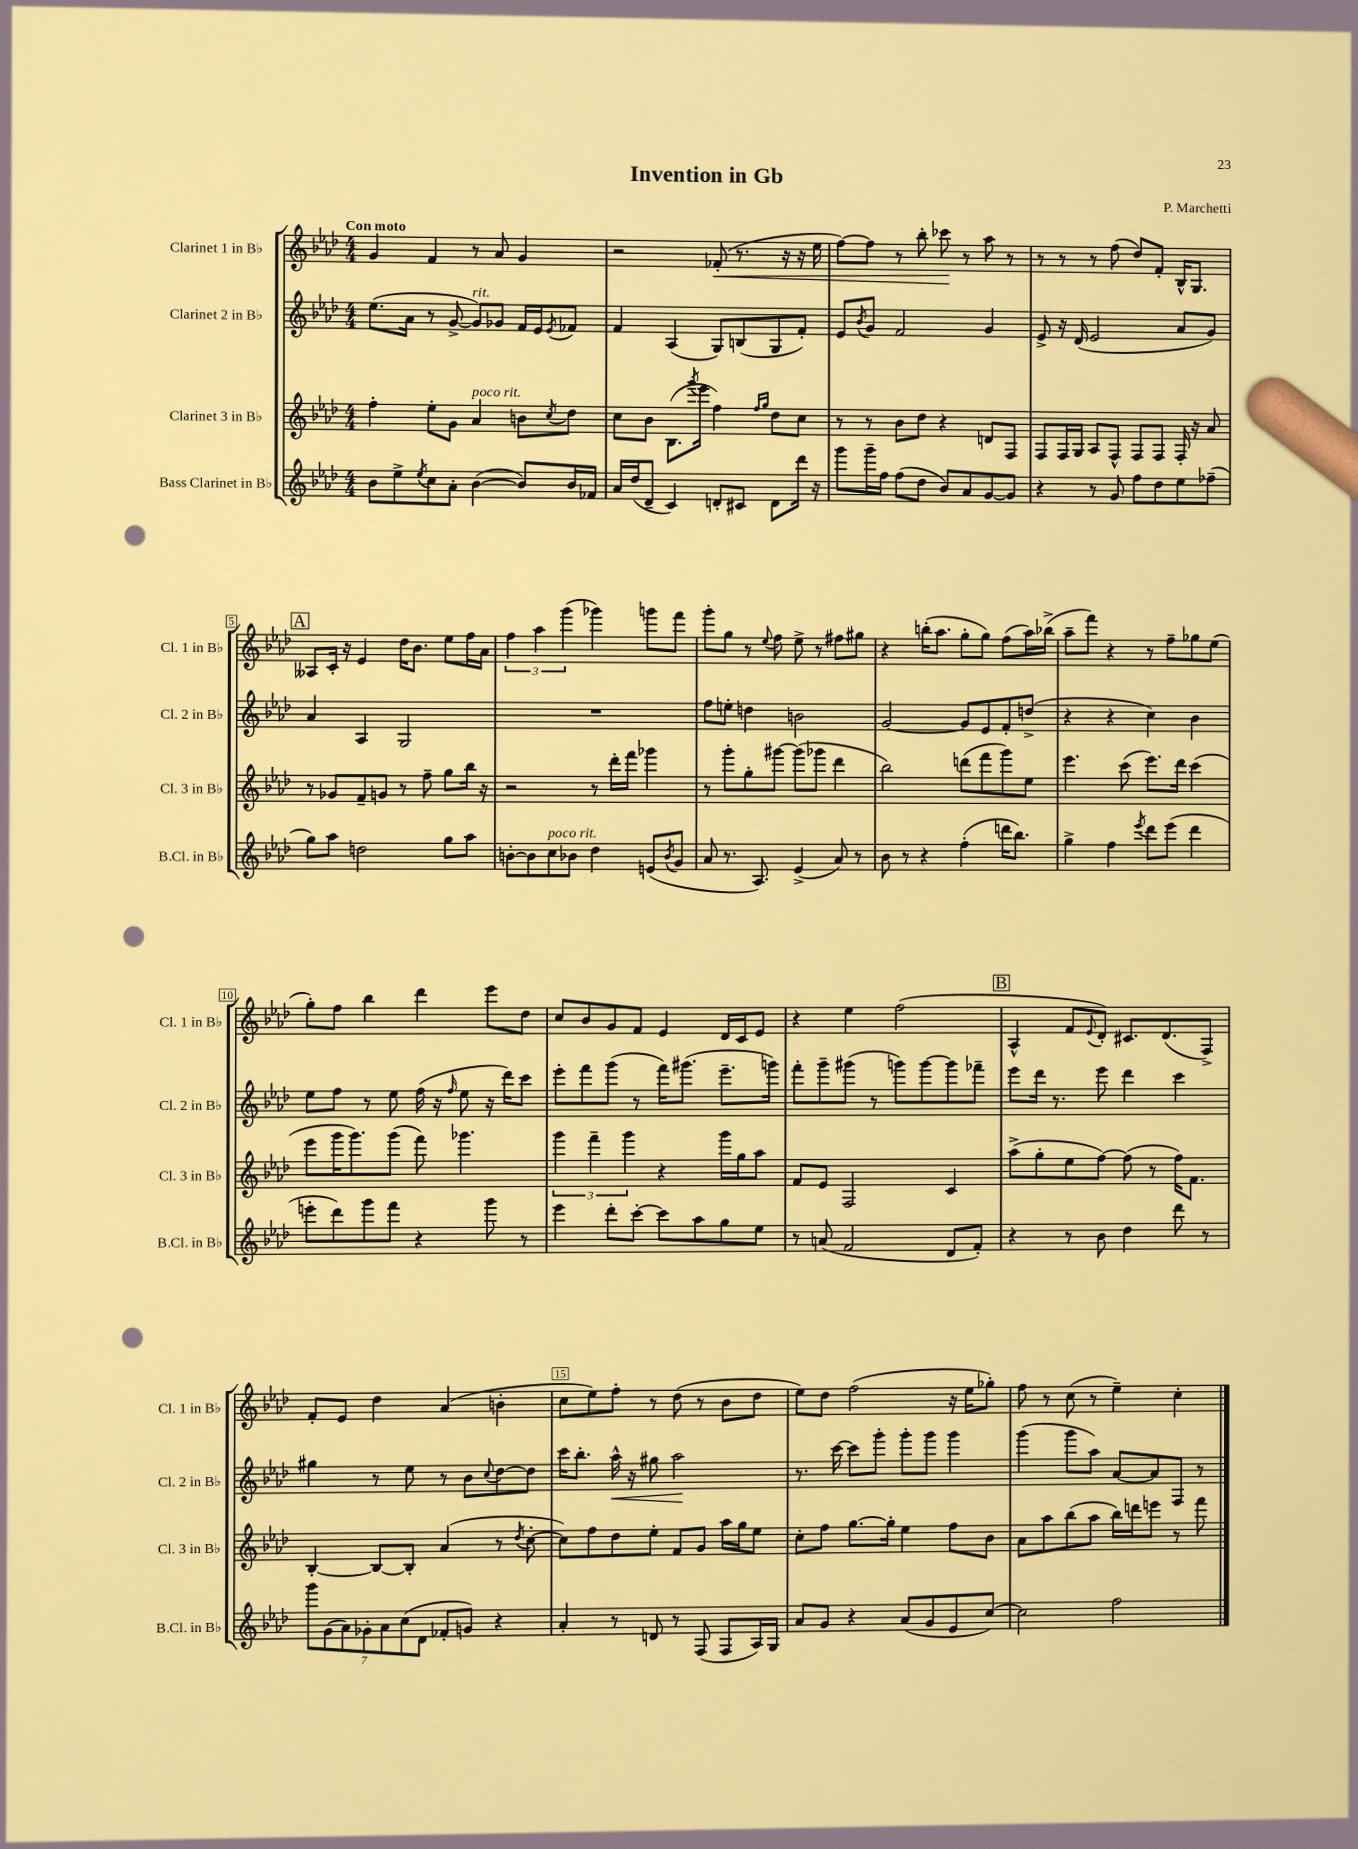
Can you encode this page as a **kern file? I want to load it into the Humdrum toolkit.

**kern	**kern	**kern	**kern
*staff4	*staff3	*staff2	*staff1
*clefG2	*clefG2	*clefG2	*clefG2
*k[b-e-a-d-]	*k[b-e-a-d-]	*k[b-e-a-d-]	*k[b-e-a-d-]
*M4/4	*M4/4	*M4/4	*M4/4
8b-	4ff'	(8.ee-	4g
8ee-^	.	.	.
.	.	16a-	.
8qee-	.	.	.
8cc	8ee-'	8r	4f
8a-'	8g	[8g^	.
([4b-	4a-	8g])	8r
.	.	8g-	8a-
8b-])	8b	16f	4g
.	.	16e-	.
.	8qcc	8qe-	.
16b-	8dd-	8f-	.
16f-	.	.	.
=	=	=	=
16a-	8cc	4f	2r
(16dd-	.	.	.
8d-~	8b-	.	.
4c)	(8.B-	(4A-	.
.	8qggg	.	.
.	16eee-	.	.
8d'	4ff)	8G)	(8f-'
8c#	.	(8B	8.r
.	16qqff	.	.
.	16qqgg	.	.
8d	8dd-	8G	.
.	.	.	16r
16ddd-	8cc	8f')	16r
16r	.	.	16ee-
=	=	=	=
8ggg	8r	8e-	[8ff)
.	.	8qb-	.
16ggg~	8r	8g	8ff]
16ff	.	.	.
(8ff	8b-	2f	8r
8dd-	8dd-	.	8bb-'
8b-)	4r	.	8ccc-
8a-	.	.	8r
[8g	8d	4g	8aa-
8g]	8F	.	8r
=	=	=	=
4r	8F	8e-^	8r
.	16F	16r	8r
.	16G	(16d-	.
8r	8A-	2e-	8r
8g	8F^^	.	(8ff
8ff	8F	.	8dd-)
8dd-	8F	.	8f'
8ee-	16F'	8a-	16B-^^
.	16r	.	8.G
(8ff-~	8a-	8g)	.
=	=	=	=
8gg)	8r	4a-	8A--
8aa-	8g-	.	16c'
.	.	.	16r
2dd	8f~	4A-	4e-
.	8g	.	.
.	8r	2G	16dd-
.	.	.	8.b-
.	8ff~	.	.
8gg	8gg	.	8ee-
8aa-	16bb-	.	16ff
.	16r	.	16a-
=	=	=	=
[8b'	2r	1r	6ff
8b]	.	.	.
.	.	.	6aa-
8cc	.	.	.
.	.	.	(6ggg
8b-	.	.	.
4dd-	8r	.	4ggg-)
.	16ddd-'	.	.
.	16fff	.	.
(8e	4ggg-	.	8ggg
8qb-	.	.	.
8g	.	.	8fff
=	=	=	=
8a-	8r	8ff	8ggg'
8.r	8ggg'	8ee'	8gg
.	8gg'	4dd	8r
8.A-)	.	.	.
.	.	.	8qqee-
.	[8ggg#	.	8ff
(4e-^	(8ggg#]	2b	8ee-^
.	8ggg-	.	8r
8a-)	4ddd-	.	8ff#
8r	.	.	8gg#
=	=	=	=
8b-	2bb-)	[2g	4r
8r	.	.	.
4r	.	.	(16bb'
.	.	.	8.aa-
(4ff'	(8ddd	8g]	8gg'
.	8fff	8e-	8gg)
16ddd	8ggg)	8f'	(8ff
8.bb-)	.	.	.
.	8ee-	(8dd^	16aa-)
.	.	.	(16bb-^
=	=	=	=
4gg^	4.eee-	4r	8aa-~
.	.	.	8fff)
4ff	.	4r	4r
.	(8ccc	.	.
8qeee-	.	.	.
8ddd-	8.eee-)	4cc)	8r
(8eee-	.	.	8ff~
.	16ddd-	.	.
4ddd-	(4ccc	4b-	8gg-
.	.	.	(8ee-
=	=	=	=
8eee'	8eee-	8ee-	8gg')
8ddd-)	16ggg	8ff	8ff
.	8.ggg)	.	.
8ggg	.	8r	4bb-
8fff	(8ggg	8ee-	.
4r	8fff)	(16ff	4ddd-
.	.	16r	.
.	.	16qqff	.
.	4.ggg-	8ee-	.
8ggg	.	16r	8eee-
.	.	16ddd-)	.
8r	.	8ccc	8dd-
=	=	=	=
4eee-	6ggg	8eee-'	8cc
.	.	8fff	8b-
.	6fff~	.	.
8ddd-'	.	(8ggg	8g
.	6ggg	.	.
[8ccc'	.	8r	8f
8ccc]	4r	16fff)	4e-
.	.	(8.ggg#	.
8aa-	.	.	.
8gg	16ggg	8.eee-~	16d-
.	16gg	.	16c
8ee-	8aa-	.	8e-
.	.	16ggg)	.
=	=	=	=
8r	8f	8fff'	4r
(8a	8e-	8ggg~	.
2f	2F	(8ggg#	4ee-
.	.	8r	.
.	.	8ggg)	(2ff
.	.	[8ggg	.
8d-	4c	8ggg]	.
8f')	.	8fff-~	.
=	=	=	=
4r	(8aa-^	8eee-	4A-^^
.	8gg'	16ddd-	.
.	.	8.r	.
8r	8ee-	.	8f
.	.	.	8qqe-
8b-	[8ff)	8eee-	8d-')
4dd-	(8ff]	4ddd-	8.c#
.	8r	.	.
.	.	.	(8.d-
8ddd-	16ff)	4ccc	.
.	8.f	.	.
8r	.	.	8F^)
=	=	=	=
14ggg	[4B-'	4gg#	8f'
(14g	.	.	.
.	.	.	8e-
14a-)	.	.	.
14g-'	.	.	.
.	8B-_	8r	4dd-
14a-	.	.	.
(14cc	.	.	.
.	8B-']	8ee-	.
14d-	.	.	.
8f-'	(4a-	8r	(4a-
8g)	.	8b-	.
.	.	8qqcc	.
4r	8r	[8dd-	4b'
.	8qdd-	.	.
.	[8cc'	8dd-]	.
=	=	=	=
4a-'	8cc])	16ccc	8cc
.	.	8.bb-'	.
.	8ff	.	8ee-)
8r	8dd-	16aa-^^	8ff'
.	.	16r	.
8d	8ee-'	8gg#	8r
8r	8f	2aa-	(8dd-
(8F	8g	.	8r
8F	16aa-	.	8b-
.	16gg	.	.
16A-)	8ee-	.	8dd-
16G	.	.	.
=	=	=	=
8a-	8cc'	8.r	8ee-)
8g	8ff	.	8dd-
.	.	[16ccc	.
4r	[8.gg	8ccc]	(2ff
.	.	8ggg'	.
.	16gg']	.	.
(8a-	4ee-	8ggg'	.
8g	.	8ggg	.
8e-	8ff	4ggg	16r
.	.	.	16ee-
[8cc)	8b-	.	8gg-')
=	=	=	=
2cc]	8a-	(4ggg	8ff
.	8aa-	.	8r
.	(8bb-	8ggg	(8cc
.	8aa-	8aa-)	8r
2ff	16bb-)	[8a-	4ee-~)
.	16ddd	.	.
.	8eee	8a-]	.
.	8r	8F	4cc'
.	8fff	8r	.
==	==	==	==
*-	*-	*-	*-
